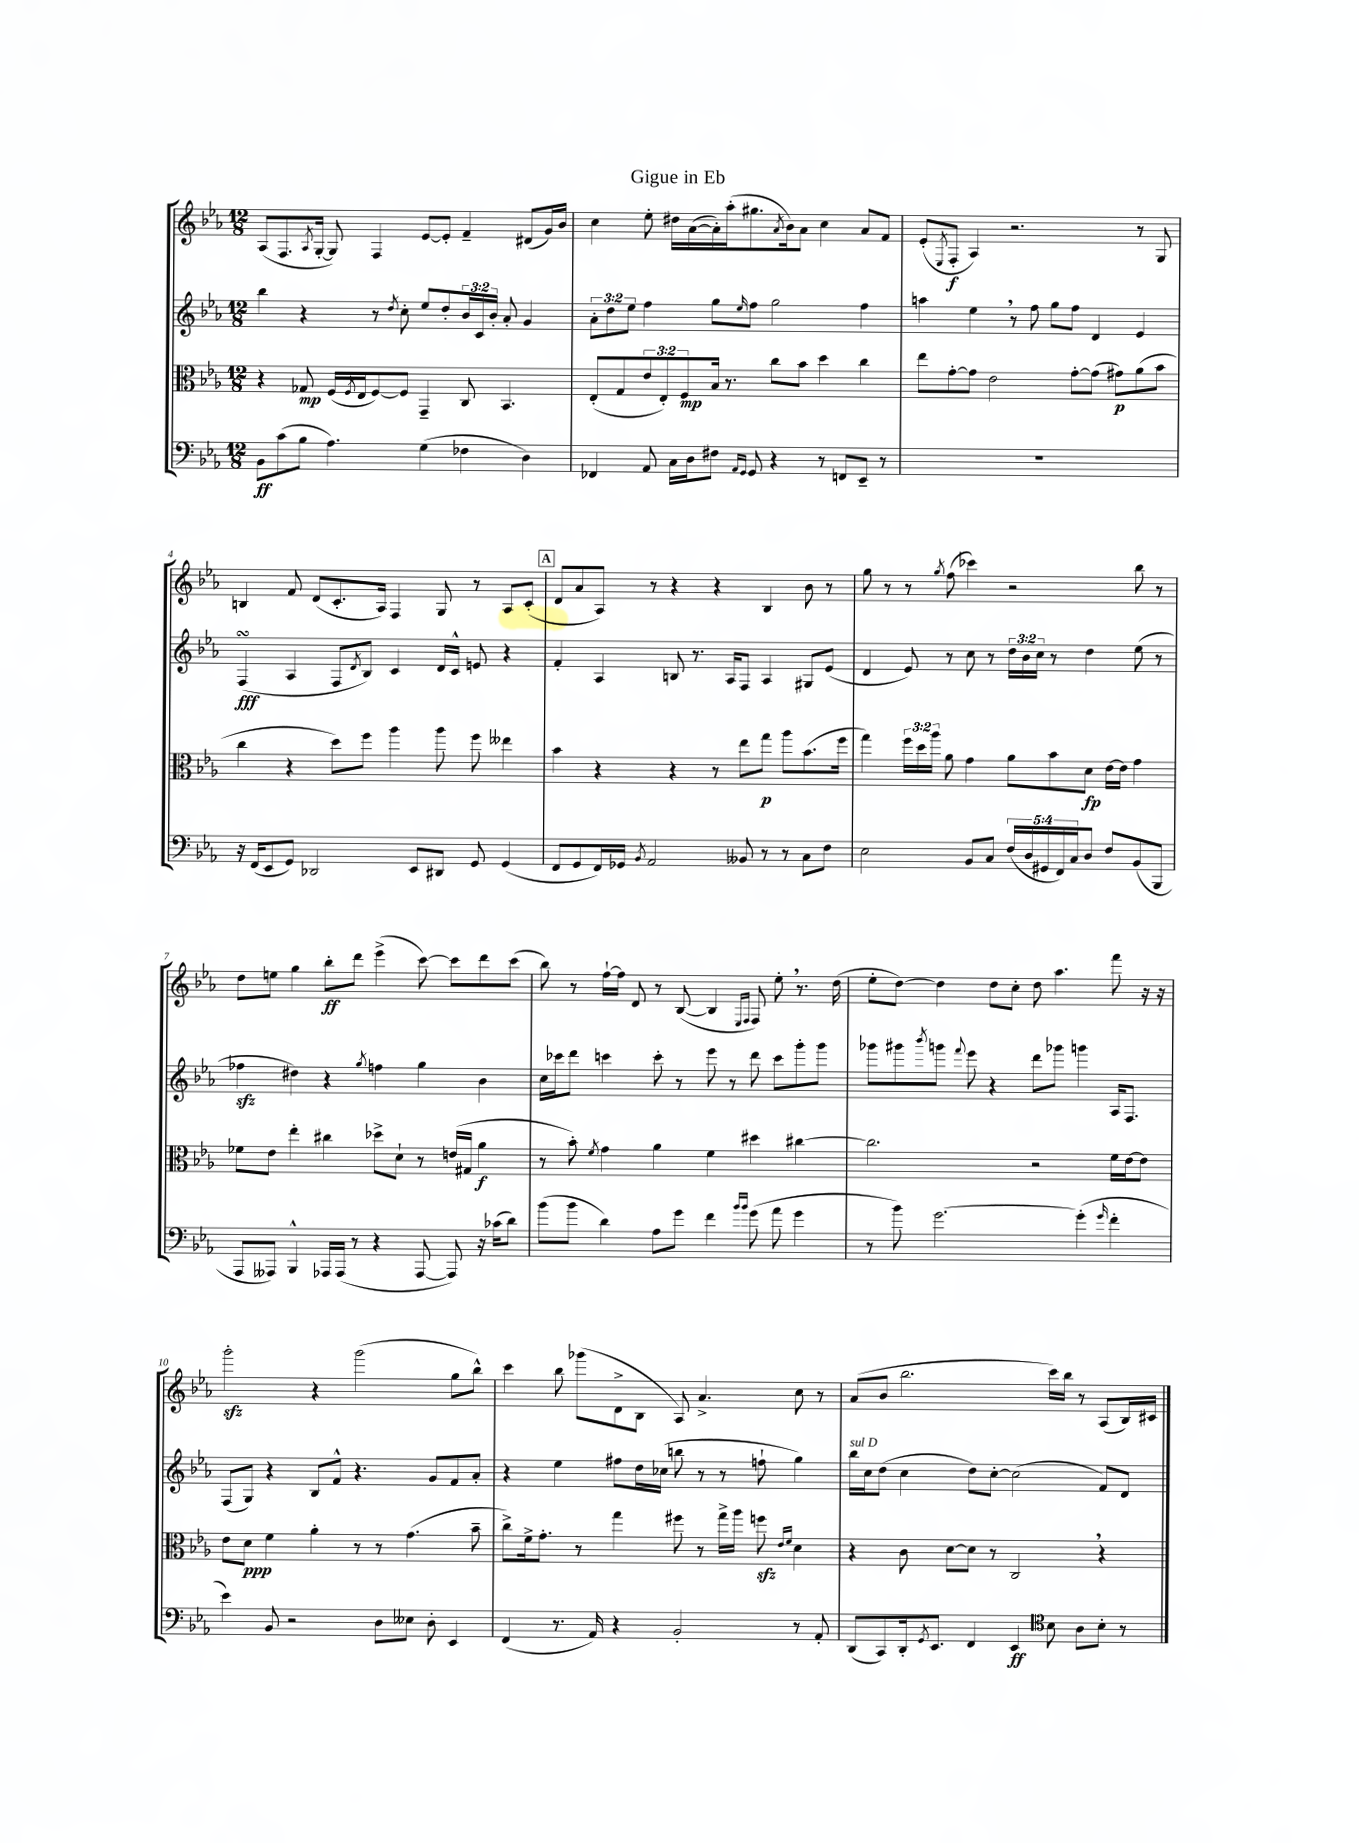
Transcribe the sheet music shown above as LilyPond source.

\header { title = "Gigue in Eb" }
<<
\new StaffGroup <<
\new Staff = "s0" {
    \clef treble \key ees \major \numericTimeSignature \time 12/8
    aes8( f8. \acciaccatura { aes8 } g16~-. g8) f4 ees'8~ ees'8-. f'4-- dis'8( g'16) bes'16 |
    c''4 ees''8-. dis''16 aes'16~( aes'16-.) aes''16-.( gis''8. \acciaccatura { aes'8 } bes'16) aes'8 c''4 aes'8 f'8 |
    ees'8-.( \acciaccatura { ees8 } f8-.\f aes4) r2. r8 g8 |
    b4 f'8 d'8( c'8.-. aes16) f4 g8 r8 aes8 c'8-.( |
    \mark \markup { \box "A" } d'8 aes'8 aes8) r8 r4 r4 bes4 bes'8 r8 |
    g''8 r8 r8 \acciaccatura { g''8 } f''8( ces'''4) r2 bes''8 r8 |
    d''8 e''8 g''4 bes''8-.\ff d'''8 ees'''4->( c'''8~) c'''8 d'''8 c'''8( |
    bes''8) r8 f''16~-! f''16 d'8 r8 bes8~( bes4 \grace { ees16 f16 } f8) ees''8-. \breathe r8. d''16( |
    ees''8-. d''8~) d''4 d''8 c''8-. d''8 aes''4. f'''8 r16 r16 |
    g'''2-.\sfz r4 g'''2( g''8 bes''8-^) |
    c'''4 bes''8 ges'''8( d'8-> bes8 aes8) aes'4.-> c''8 r8 |
    aes'8( bes'8 bes''2. c'''16) bes''16 r8 aes8( bes16) cis'16 \bar "|." |
}
\new Staff = "s1" {
    \clef treble \key ees \major \numericTimeSignature \time 12/8 \override Staff.TupletNumber.text = #tuplet-number::calc-fraction-text
    bes''4 r4 r8 \acciaccatura { d''8 } c''8-. ees''8 d''8-. \tuplet 3/2 { bes'16 c'16 bes'16-. } aes'8-. g'4 |
    \tuplet 3/2 { aes'8-. d''8 ees''8 } f''4 g''8 \grace { ees''16 } f''8 g''2 f''4 |
    a''4 ees''4 \breathe r8 f''8 g''8 f''8 d'4 ees'4 |
    f4\turn\fff( aes4 f8 \acciaccatura { d'8 } bes8) c'4 d'16 c'16-^ e'8 r4 |
    \mark \markup { \box "A" } f'4-. aes4 b8 r8. aes16 f8 aes4 gis8 ees'8( |
    d'4 ees'8) r8 c''8 r8 \tuplet 3/2 { d''16 bes'16 c''16 } r8 d''4 ees''8( r8 |
    fes''4\sfz dis''4) r4 \acciaccatura { g''8 } f''4 g''4 bes'4 |
    c''16 ces'''16 d'''8 c'''4 c'''8-. r8 ees'''8 r8 d'''8 c'''8 g'''8-. g'''8 |
    ges'''8 gis'''8 \acciaccatura { bes'''8 } g'''8 \appoggiatura { f'''8 } ees'''8 r4 d'''8 ges'''8 g'''4 aes16 f8. |
    f8( g8) r4 bes8 f'8-^ r4. g'8 f'8 aes'8-. |
    r4 ees''4 fis''8 d''16 ces''16( b''8 r8 r8 f''8-! g''4) |
    bes''16^\markup { \italic "sul D" } c''16 d''8( c''4 d''8) c''8~-. c''2( f'8) d'8 \bar "|." |
}
\new Staff = "s2" {
    \clef alto \key ees \major \numericTimeSignature \time 12/8 \override Staff.TupletNumber.text = #tuplet-number::calc-fraction-text
    r4 ges8\mp f16( \acciaccatura { f8 } ees16 f8~) f8 g,4-- c8 bes,4. |
    ees8-.( g8 \tuplet 3/2 { ees'8 ees8-.) f8\mp } bes16 r8. c''8 bes'8 d''4 c''4 |
    ees''8 g'8~-. g'8 ees'2 g'8~-. g'8( gis'8\p) aes'8( bes'8 |
    c''4 r4 d''8) f''8 aes''4 aes''8 f''8 eeses''4 |
    \mark \markup { \box "A" } bes'4 r4 r4 r8 ees''8 g''8\p aes''8 bes'8.( f''16 |
    g''4) \tuplet 3/2 { f''16 d''16 aes''16 } aes'8 g'4 aes'8 bes'8 d'8\fp ees'16~ ees'16 g'4 |
    fes'8 ees'8 ees''4-. cis''4 des''8-> d'8-! r8 e'16( gis16 aes'4\f |
    r8 bes'8-.) \acciaccatura { f'8 } g'4 aes'4 f'4 dis''4 cis''4~ |
    cis''2. r2 f'16 ees'16~ ees'8 |
    ees'8 d'8\ppp f'4 aes'4-. r8 r8 g'4.( bes'8-- |
    c''8->) f'16-> g'8.-. r8 g''4 fis''8 r8 g''16-> aes''16 f''8\sfz \grace { ees'16 f'16 } d'4 |
    r4 c'8 d'8~ d'8 r8 c2 \breathe r4 \bar "|." |
}
\new Staff = "s3" {
    \clef bass \key ees \major \numericTimeSignature \time 12/8 \override Staff.TupletNumber.text = #tuplet-number::calc-fraction-text
    bes,8\ff c'8( bes8 aes4.) g4( fes4 d4) |
    fes,4 aes,8 c16 d16 fis8 \grace { aes,16 g,16 } g,8 r4 r8 f,8 ees,8-- r8 |
    R1. |
    r16 f,16( ees,8 g,8) des,2 ees,8 dis,8 g,8 g,4( |
    \mark \markup { \box "A" } f,8 g,8 f,16) ges,16 \acciaccatura { bes,8 } aes,2 beses,8 r8 r8 c8 f8 |
    ees2 bes,8 c8 \tuplet 5/4 { f16( d16 gis,16 f,16) c16 } d8 f8 bes,8( bes,,8 |
    aes,,8 aeses,,8) bes,,4-^ aes,,16 aes,,16( r8 r4 aes,,8~ aes,,8) r16 ces'16( d'8) |
    bes'8( bes'8 d'4) aes8 g'8 f'4 \grace { bes'16 bes'16 } g'8( aes'8 g'4 |
    r8 bes'8) g'2.~ g'4-.( \grace { g'16 } f'4-. |
    ees'4) bes,8 r2 d8 eeses8 d8-. ees,4 |
    f,4( r8. aes,16) r4 bes,2-. r8 aes,8-. |
    d,8( c,8) d,16-. \acciaccatura { g,8 } ees,8. f,4 ees,4\ff \clef tenor bes8 aes8 bes8-. r8 \bar "|." |
}
>>
>>
